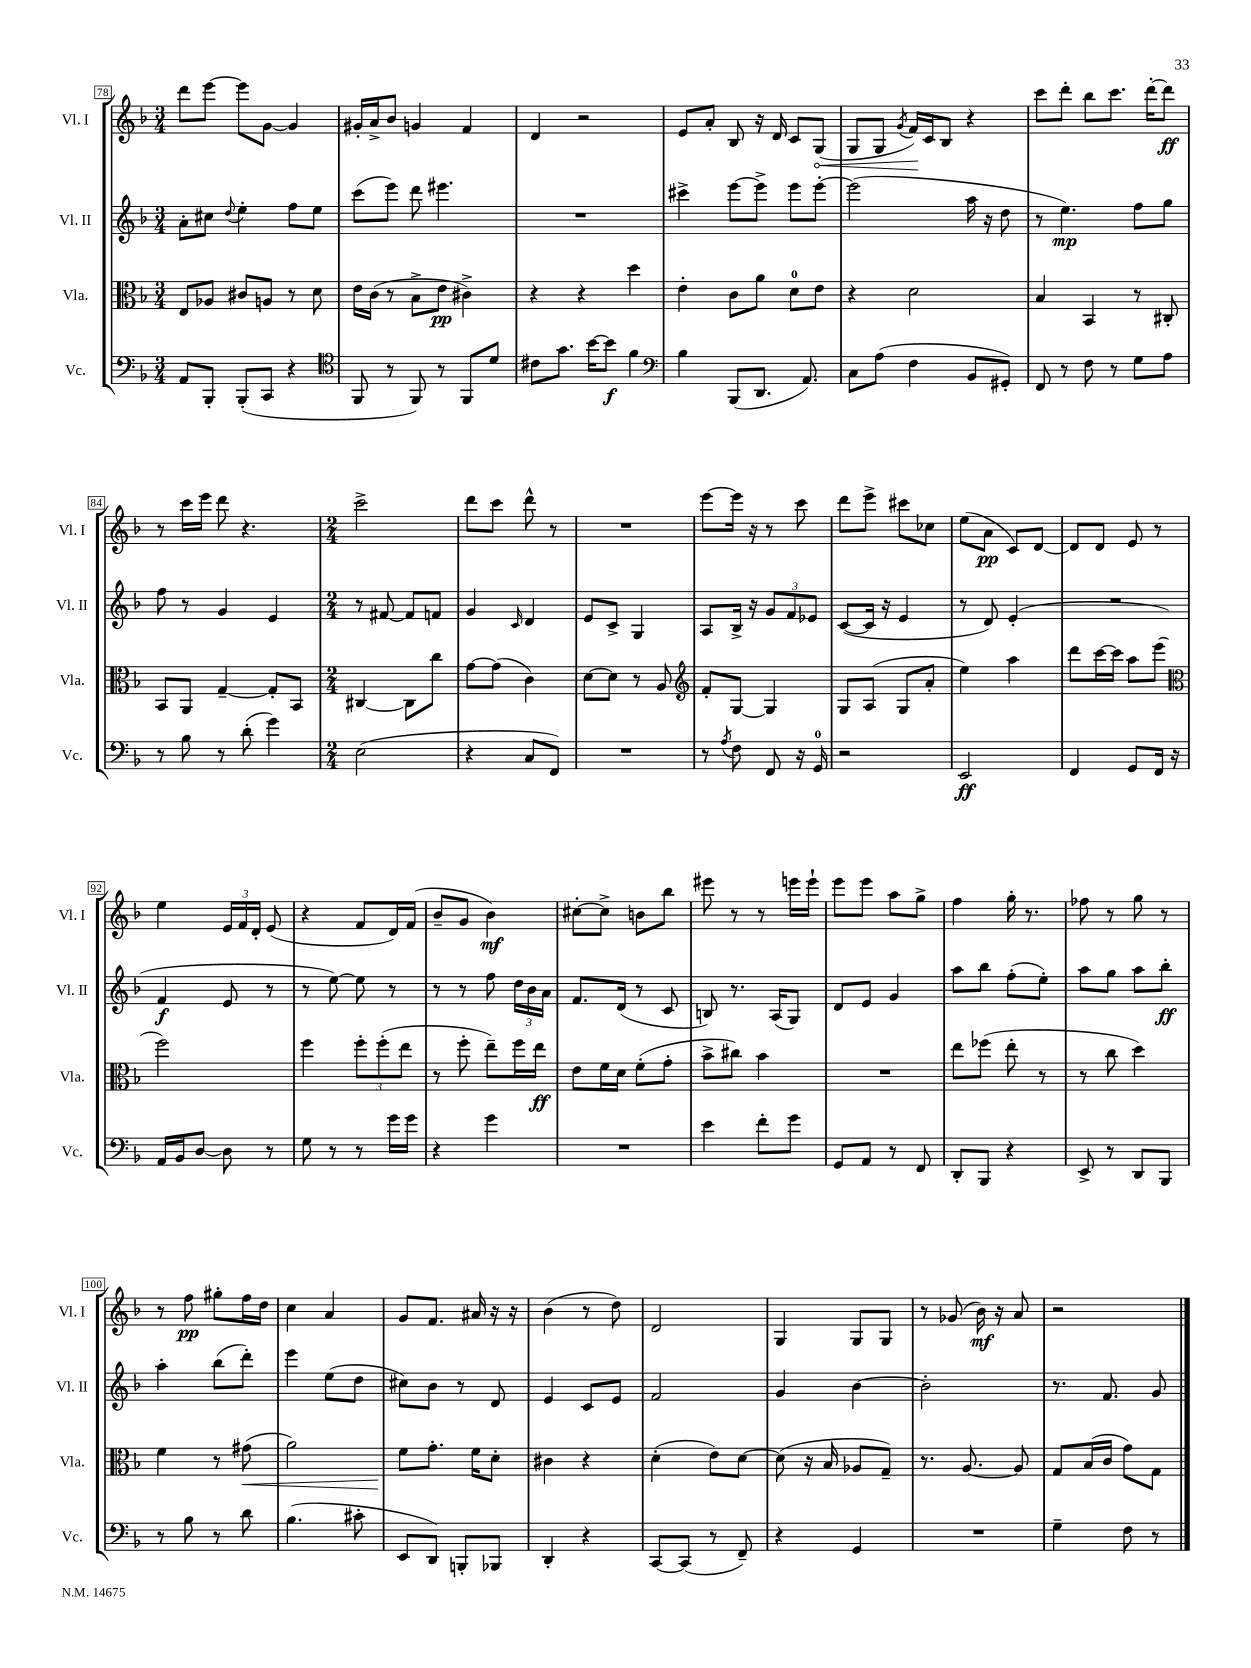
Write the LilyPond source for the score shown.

<<
\new StaffGroup <<
\new Staff = "s0" \with { instrumentName = "Vl. I" shortInstrumentName = "Vl. I" } {
    \clef treble \key f \major \numericTimeSignature \time 3/4
    \autoBeamOff d'''8[ e'''8]~ e'''8[ g'8]~ g'4 |
    gis'16[-. a'16-> bes'8] g'4 f'4 |
    d'4 r2 |
    e'8[ a'8]-. bes8 r16 d'16 c'8[ \once \override Hairpin.circled-tip = ##t g8]\<( |
    g8[ g8] \acciaccatura { g'8 } f'16[\!) c'16 bes8] r4 |
    c'''8[ d'''8]-. bes''8[ c'''8.] d'''16[~-. d'''8]\ff |
    r8 c'''16[ e'''16] d'''8 r4. |
    \numericTimeSignature \time 2/4 c'''2-> |
    d'''8[ c'''8] d'''8-^ r8 |
    R2 |
    e'''8[~ e'''16] r16 r8 c'''8 |
    d'''8[ e'''8]-> cis'''8[ ces''8] |
    e''8[( a'8]\pp c'8[) d'8]~ |
    d'8[ d'8] e'8 r8 |
    e''4 \tuplet 3/2 { e'16[ f'16 d'16]-. } e'8( |
    r4 f'8[ d'16) f'16]( |
    bes'8[-- g'8] bes'4\mf) |
    cis''8[~-. cis''8]-> b'8[ bes''8] |
    eis'''8 r8 r8 e'''16[ e'''16]-! |
    e'''8[ e'''8] a''8[ g''8]-> |
    f''4 g''16-. r8. |
    fes''8 r8 g''8 r8 |
    r8 f''8\pp gis''8[-. f''16 d''16] |
    c''4 a'4 |
    g'8[ f'8.] ais'16 r16 r16 |
    bes'4( r8 d''8) |
    d'2 |
    g4 g8[ g8] |
    r8 ges'8( bes'16\mf) r16 a'8 |
    r2 \bar "|." |
}
\new Staff = "s1" \with { instrumentName = "Vl. II" shortInstrumentName = "Vl. II" } {
    \clef treble \key f \major \numericTimeSignature \time 3/4
    \autoBeamOff a'8[-. cis''8] \appoggiatura { d''8 } e''4-. f''8[ e''8] |
    c'''8[( e'''8]) d'''8 eis'''4. |
    R2. |
    cis'''4-> e'''8[~ e'''8]-> e'''8[ e'''8]~-. |
    e'''2( a''16 r16 d''8 |
    r8 e''4.\mp) f''8[ g''8] |
    f''8 r8 g'4 e'4 |
    \numericTimeSignature \time 2/4 r8 fis'8~ fis'8[ f'8] |
    g'4 \grace { c'16 } d'4 |
    e'8[ c'8]-> g4 |
    a8[ bes16]-> r16 \tuplet 3/2 { g'8[ f'8 ees'8] } |
    c'8[~( c'16] r16 e'4 |
    r8 d'8) e'4-.( |
    R2 |
    f'4\f e'8 r8 |
    r8 e''8~) e''8 r8 |
    r8 r8 f''8 \tuplet 3/2 { d''16[ bes'16 a'16] } |
    f'8.[ d'16]( r8 c'8 |
    b8) r8. a16[( g8]) |
    d'8[ e'8] g'4 |
    a''8[ bes''8] f''8[-.( e''8]-.) |
    a''8[ g''8] a''8[ bes''8]-.\ff |
    a''4-. bes''8[( d'''8]-.) |
    e'''4 e''8[( d''8] |
    cis''8[) bes'8] r8 d'8 |
    e'4 c'8[ e'8] |
    f'2 |
    g'4 bes'4~ |
    bes'2-. |
    r8. f'8. g'8 \bar "|." |
}
\new Staff = "s2" \with { instrumentName = "Vla." shortInstrumentName = "Vla." } {
    \clef alto \key f \major \numericTimeSignature \time 3/4
    \autoBeamOff e8[ aes8] cis'8[ a8] r8 d'8 |
    e'16[ c'16]( r8 bes8[-> e'8]\pp cis'4->) |
    r4 r4 d''4 |
    e'4-. c'8[ a'8] d'8[-0 e'8] |
    r4 d'2 |
    bes4 bes,4 r8 cis8-. |
    bes,8[ a,8] g4~-- g8[-. bes,8] |
    \numericTimeSignature \time 2/4 cis4~ cis8[ c''8] |
    g'8[~ g'8]( c'4) |
    d'8[~ d'8] r8 a8 |
    \clef treble f'8[-. g8]~ g4 |
    g8[ a8]( g8[ a'8]-. |
    e''4) a''4 |
    d'''8[ c'''16~ c'''16] a''8[ e'''8]( |
    \clef alto f''2) |
    f''4 \tuplet 3/2 { f''8[-. f''8-.( e''8] } |
    r8 f''8-. e''8[--) f''16 e''16]\ff |
    e'8[ f'16 d'16] f'8[-.( g'8]-. |
    bes'8[-> cis''8]) bes'4 |
    R2 |
    e''8[ fes''8]( e''8-. r8 |
    r8 c''8 d''4) |
    f'4 r8 gis'8\<( |
    a'2) |
    f'8[\! g'8.]-. f'16[ d'8]-. |
    cis'4 r4 |
    d'4-.( e'8[) d'8]~ |
    d'8( r16 bes16 aes8[ g8]--) |
    r8. a8.~ a8 |
    g8[ bes16( c'16] g'8[) g8] \bar "|." |
}
\new Staff = "s3" \with { instrumentName = "Vc." shortInstrumentName = "Vc." } {
    \clef bass \key f \major \numericTimeSignature \time 3/4
    \autoBeamOff a,8[ bes,,8]-. bes,,8[-.( c,8] r4 |
    \clef tenor f,8 r8 f,8) r8 f,8[ d'8] |
    cis'8[ g'8.] bes'16[~ bes'8]\f f'4 |
    \clef bass bes4 bes,,8[( d,8.] a,8.) |
    c8[ a8]( f4 bes,8[ gis,8]-.) |
    f,8 r8 f8 r8 g8[ a8] |
    r8 bes8 r8 d'8-.( g'4) |
    \numericTimeSignature \time 2/4 e2( |
    r4 c8[ f,8]) |
    R2 |
    r8 \acciaccatura { a8 } f8 f,8 r16 g,16-0 |
    r2 |
    e,2\ff |
    f,4 g,8[ f,16] r16 |
    a,16[ bes,16 d8]~ d8 r8 |
    g8 r8 r8 g'16[ g'16] |
    r4 g'4 |
    R2 |
    e'4 f'8[-. g'8] |
    g,8[ a,8] r8 f,8 |
    d,8[-. bes,,8] r4 |
    e,8-> r8 d,8[ bes,,8] |
    r8 bes8 r8 d'8 |
    bes4.( cis'8-. |
    e,8[ d,8]) b,,8[-. bes,,8] |
    d,4-. r4 |
    c,8[~ c,8]( r8 f,8--) |
    r4 g,4 |
    R2 |
    g4-- f8 r8 \bar "|." |
}
>>
>>
\layout { \context { \Score currentBarNumber = #78 \override BarNumber.stencil = #(make-stencil-boxer 0.1 0.3 ly:text-interface::print) } }
